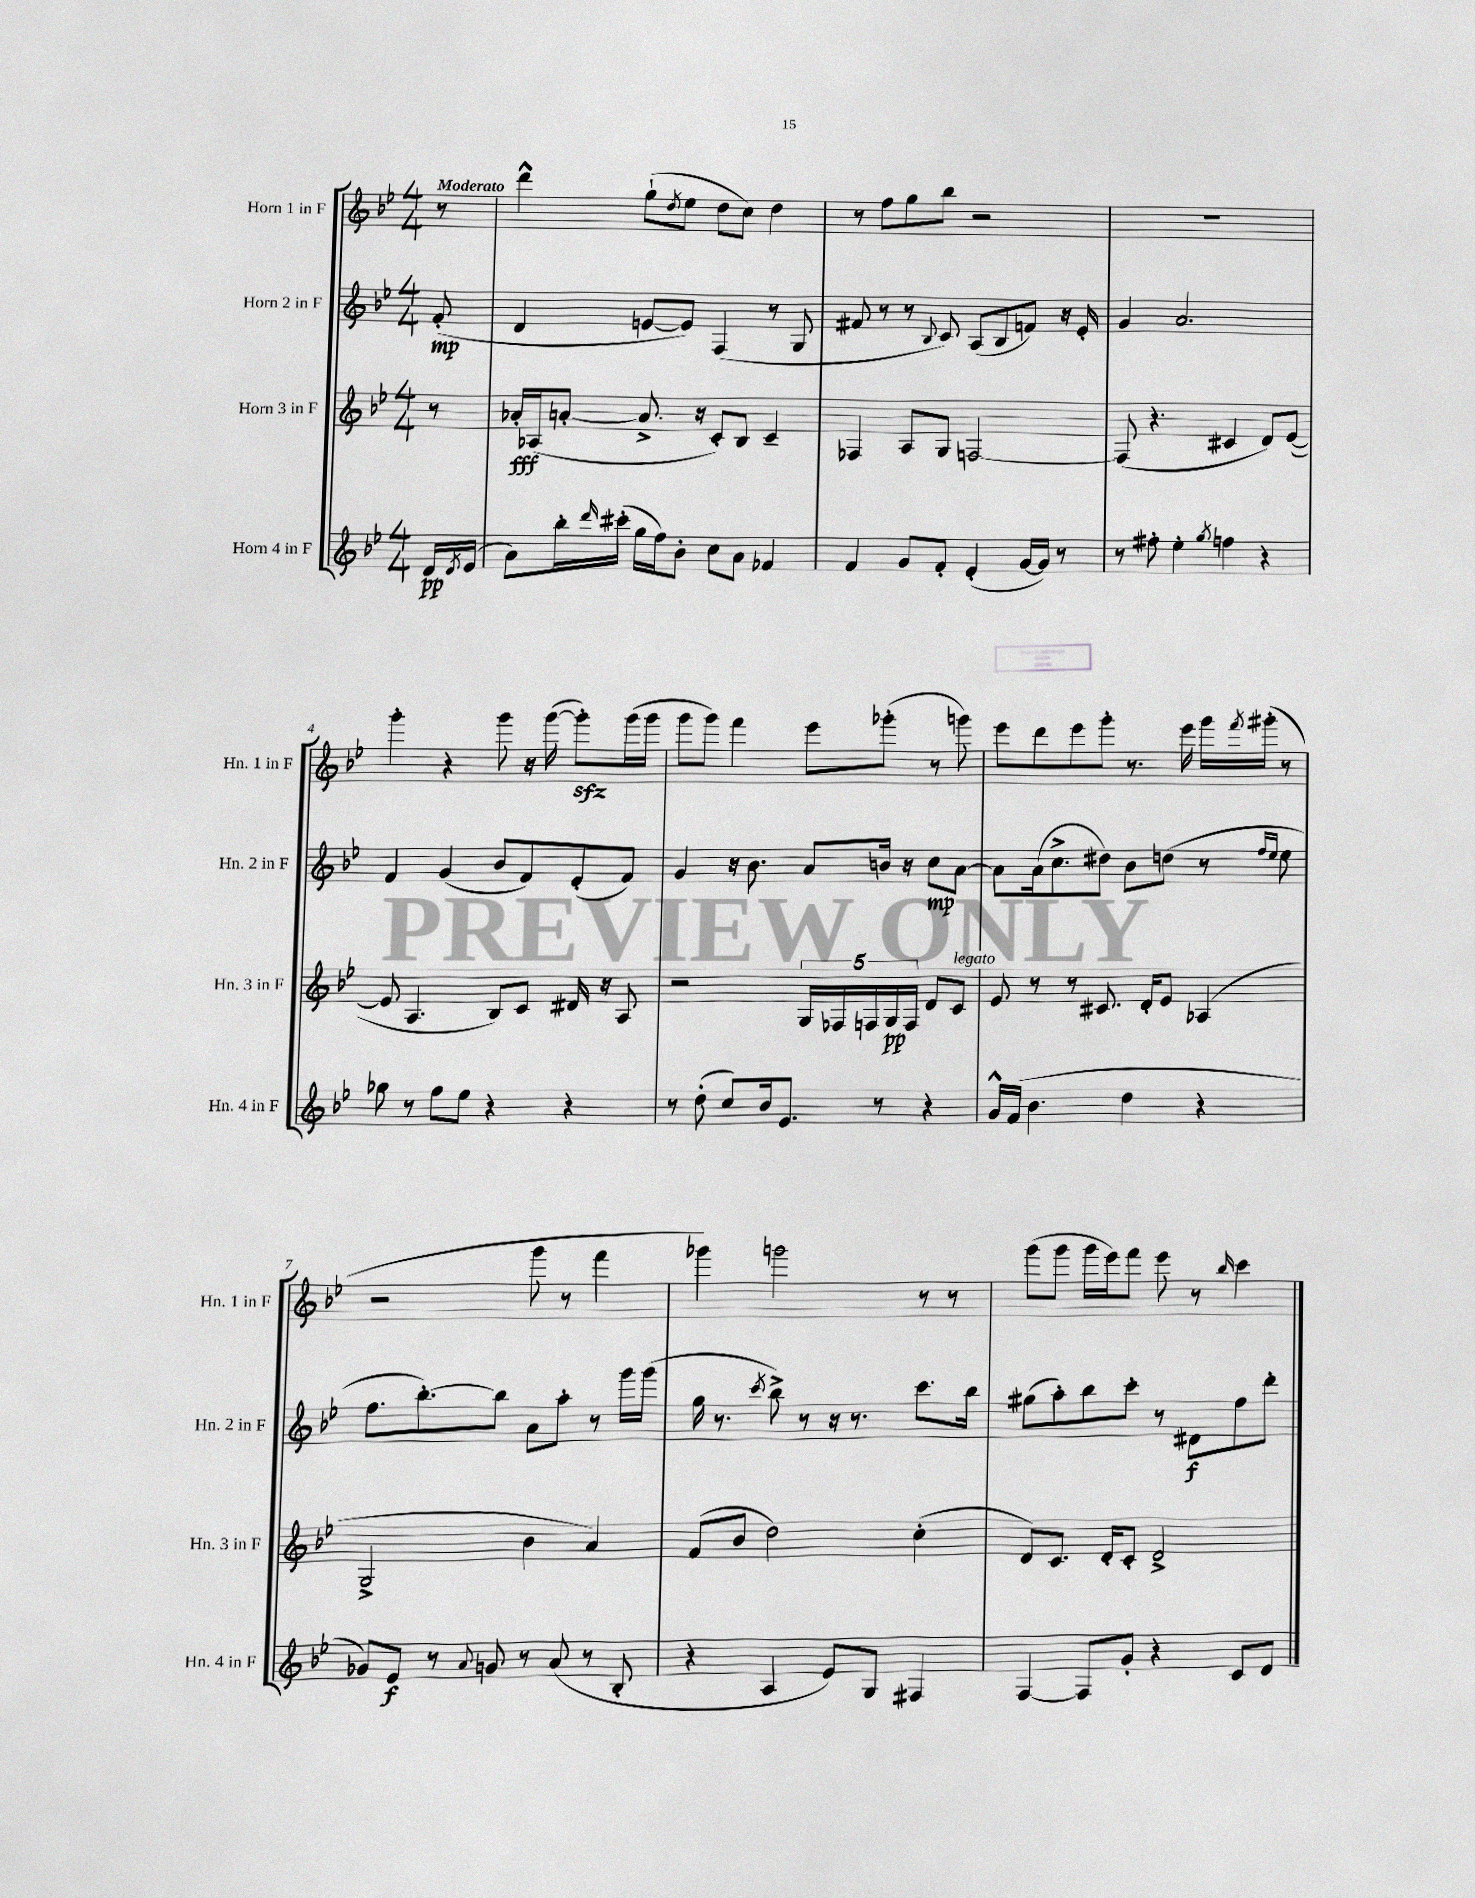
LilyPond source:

<<
\new StaffGroup <<
\new Staff = "s0" \with { instrumentName = "Horn 1 in F" shortInstrumentName = "Hn. 1 in F" } {
    \clef treble \key bes \major \numericTimeSignature \time 4/4 \partial 8 \tempo "Moderato"
    r8 |
    d'''4-^ g''8-!( \acciaccatura { d''8 } ees''8 d''8 c''8) d''4 |
    r8 f''8 g''8 bes''8 r2 |
    R1 |
    g'''4-. r4 g'''8 r16 g'''16~( g'''8-.\sfz) g'''16( g'''16 |
    g'''8 g'''8) f'''4 ees'''8 ges'''8-.( r8 g'''8) |
    ees'''8 d'''8 ees'''8 g'''8-. r8. ees'''16 g'''16 \acciaccatura { f'''8 } gis'''16-.( r8 |
    r2 g'''8 r8 f'''4 |
    ges'''4) g'''2 r8 r8 |
    g'''8( g'''8 g'''16 ees'''16) f'''8 ees'''8 r8 \grace { bes''16 } c'''4 \bar "|." |
}
\new Staff = "s1" \with { instrumentName = "Horn 2 in F" shortInstrumentName = "Hn. 2 in F" } {
    \clef treble \key bes \major \numericTimeSignature \time 4/4 \partial 8
    f'8-.\mp( |
    d'4 e'8~ e'8) f4( r8 g8 |
    fis'8 r8 r8 \appoggiatura { bes8 } c'8) a8( bes8 f'8) r16 ees'16-. |
    g'4 a'2. |
    f'4 g'4( bes'8 f'8) ees'8-.( f'8) |
    g'4 r16 bes'8. a'8 b'16 r16 c''8\mp a'8~ |
    a'8 a'16( c''8.-> dis''8) bes'8 d''8( r8 \grace { f''16 ees''16 } ees''8 |
    f''8. bes''8.~-.) bes''8 a'8 a''8-. r8 g'''16 g'''16( |
    g''16 r8. \acciaccatura { c'''8 } bes''8->) r8 r16 r8. c'''8. bes''16 |
    gis''8( a''8-.) bes''8 c'''8-. r8 dis'8\f f''8 d'''8-. \bar "|." |
}
\new Staff = "s2" \with { instrumentName = "Horn 3 in F" shortInstrumentName = "Hn. 3 in F" } {
    \clef treble \key bes \major \numericTimeSignature \time 4/4 \partial 8
    r8 |
    aes'16-.\fff aes16( a'8~-. a'8.-> r16 c'8-.) bes8 c'4-- |
    fes4 a8 g8 f2~ |
    f8( r4. cis'4 d'8) ees'8~( |
    ees'8 a4. bes8) c'8 dis'16 r16 a8 |
    r2 \tuplet 5/4 { g16 fes16 f16 g16\pp f16 } d'8 c'8^\markup { \italic "legato" } |
    ees'8 r8 r8 cis'8. d'16-. ees'8 aes4( |
    g2-> bes'4 a'4) |
    f'8( bes'8 d''2) c''4-.( |
    d'8) c'8. d'16-. c'8-. d'2-> \bar "|." |
}
\new Staff = "s3" \with { instrumentName = "Horn 4 in F" shortInstrumentName = "Hn. 4 in F" } {
    \clef treble \key bes \major \numericTimeSignature \time 4/4 \partial 8
    d'16\pp \acciaccatura { d'8 } ees'16( |
    a'8) bes''16-. \grace { d'''16 } cis'''16-.( g''16 f''16) bes'8-. c''8 a'8 fes'4 |
    f'4 g'8 f'8-. ees'4-.( g'16~ g'16) r8 |
    r8 fis''8-. ees''4-. \acciaccatura { g''8 } f''4 r4 |
    ges''8 r8 f''8 ees''8 r4 r4 |
    r8 d''8-.( c''8) bes'16 ees'8. r8 r4 |
    g'16-^ f'16( bes'4. d''4 r4 |
    ges'8) ees'8\f r8 \appoggiatura { a'8 } g'8 r8 a'8( r8 bes8-. |
    r4 a4 ees'8) g8 fis4 |
    f4~ f8 g'8-. r4 c'8 d'8 \bar "|." |
}
>>
>>
